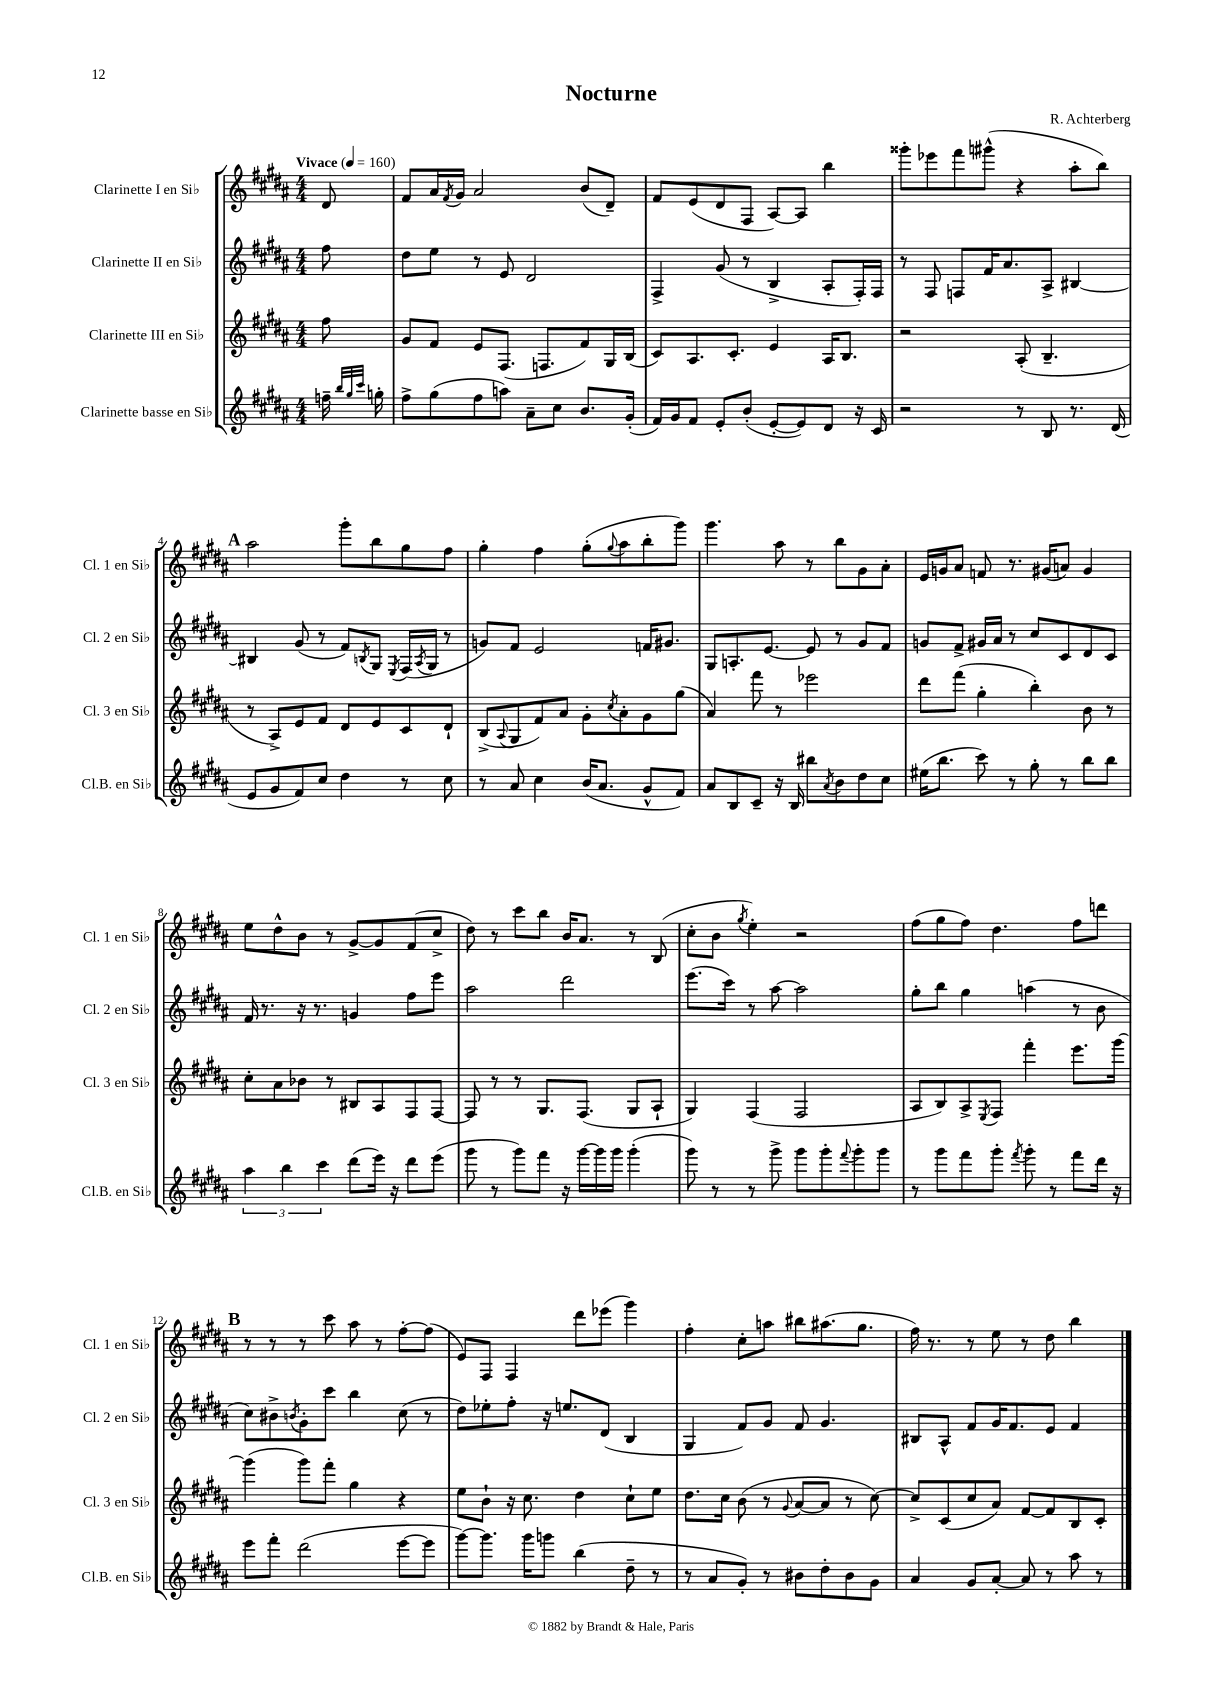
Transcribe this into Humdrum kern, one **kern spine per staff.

**kern	**kern	**kern	**kern
*staff4	*staff3	*staff2	*staff1
*clefG2	*clefG2	*clefG2	*clefG2
*k[f#c#g#d#a#]	*k[f#c#g#d#a#]	*k[f#c#g#d#a#]	*k[f#c#g#d#a#]
*M4/4	*M4/4	*M4/4	*M4/4
*MM160	*MM160	*MM160	*MM160
16ff~	8ff#	8ff#	8d#
32qqbb	.	.	.
32qqgg#	.	.	.
32qqccc#	.	.	.
16gg'	.	.	.
=	=	=	=
8ff#^	8g#	8dd#	8f#
(8gg#	8f#	8ee	16a#
.	.	.	8qf#
.	.	.	16g#
8ff#	8e	8r	2a#
8aa)	(8.F#	8e	.
8a#~	.	2d#	.
.	8.F	.	.
8cc#	.	.	.
8.b	8f#)	.	(8b
.	16G#	.	8d#~)
(16g#'	(16B	.	.
=	=	=	=
16f#)	8c#)	4F#^	8f#
16g#	.	.	.
8f#	8.A#	.	(8e
8e'	.	(8g#	8d#
.	8.c#'	.	.
(8b'	.	8r	8F#
[8e'	4e	4B^	[8A#)
8e])	.	.	8A#]
8d#	16A#	8A#'	4bb
.	8.B	.	.
16r	.	16F#')	.
16c#	.	16F#	.
=	=	=	=
2r	2r	8r	8ggg##'
.	.	8F#	8eee-
.	.	8F	8fff#
.	.	16f#	(8ggg#^^
.	.	8.a#	.
8r	(8A#'	.	4r
8B	4.B~	8A#^	.
8.r	.	[4B#	8aa#'
.	.	.	8bb)
(16d#	.	.	.
=	=	=	=
8e	8r	4B#]	2aa#
8g#	8A#^)	.	.
8f#)	8e	(8g#	.
8cc#	8f#	8r	.
4dd#	8d#	8f#)	8ggg#'
.	.	8qB	.
.	8e	8G#	8bb
.	.	8qE	.
8r	8c#	(16F#	8gg#
.	.	8qA#	.
.	.	16G#	.
8cc#	8d#`	8r	8ff#
=	=	=	=
8r	(8B^	8g)	4gg#'
.	8qqA#	.	.
8a#	8G#	8f#	.
4cc#	8f#)	2e	4ff#
.	8a#	.	.
(16b	8g#'	.	(8gg#'
8.a#	.	.	.
.	8qcc#	.	8qqgg#
.	8a#'	.	8aa#
8g#^^	8g#	16f	8bb'
.	.	8.g#	.
8f#)	(8gg#	.	8ggg#)
=	=	=	=
8a#	4a#)	8G#	4.ggg#
8B	.	8.A'	.
8c#~	8fff#	.	.
.	.	[8.e	.
16r	8r	.	8aa#
16B	.	.	.
8bb#	2eee-	8e]	8r
8qa#	.	.	.
8b	.	8r	8bb
8dd#	.	8g#	8g#
8cc#	.	8f#	8a#'
=	=	=	=
(16ee#	8ddd#	8g	16e
8.bb	.	.	16g
.	(8fff#	8f#^	8a#
8ccc#)	4gg#'	16g#	8f
.	.	16a#	.
8r	.	8r	8.r
8gg#'	4bb')	8cc#	.
.	.	.	(16g#
8r	.	8c#	8a)
8bb	8b	8d#	4g#
8bb	8r	8c#	.
=	=	=	=
6aa#	8cc#'	16f#	8ee
.	.	8.r	.
.	8a#	.	8dd#^^
6bb	.	.	.
.	8b-	16r	8b
.	.	8.r	.
6ccc#	.	.	.
.	8r	.	8r
(8ddd#	8B#	4g	[8g#^
16eee)	8A#	.	8g#]
16r	.	.	.
8ddd#	8F#	8ff#	(8f#
(8eee	[8F#	8eee	8cc#^
=	=	=	=
8ggg#	8F#]	2aa#	8dd#)
8r	8r	.	8r
8ggg#)	8r	.	8ccc#
8fff#	8.G#	.	8bb
16r	.	2ddd#	16b
[16ggg#	(8.F#	.	8.a#
16ggg#]	.	.	.
16ggg#	.	.	.
(4ggg#'	8G#	.	8r
.	8A#`	.	(8B
=	=	=	=
8ggg#)	4G#)	(8.eee	8cc#'
8r	.	.	8b
.	.	16ccc#)	.
.	.	.	8qgg#
8r	(4F#	8r	4ee')
8ggg#^	.	[8aa#	.
8ggg#	2F#	2aa#]	2r
8ggg#'	.	.	.
8qqfff#	.	.	.
8ggg#'	.	.	.
8ggg#	.	.	.
=	=	=	=
8r	8A#	8gg#'	(8ff#
8ggg#	8B)	8bb	8gg#
8fff#	8A#^	4gg#	8ff#)
.	8qE	.	.
8ggg#'	8F#	.	4.dd#
8qfff#	.	.	.
8ggg#'	4fff#'	(4aa	.
8r	.	.	.
8fff#	8.eee	8r	8ff#
16ddd#	.	8b	8ddd
16r	[16ggg#	.	.
=	=	=	=
8eee	(4ggg#]	8cc#)	8r
8fff#'	.	8b#^	8r
.	.	8qb	.
(2ddd#	8ggg#)	8g#'	8r
.	8fff#'	8ccc#	8ccc#
.	4gg#	4bb	8aa#
.	.	.	8r
[8eee	4r	(8cc#	[8ff#'
8eee]	.	8r	(8ff#]
=	=	=	=
[8ggg#)	8ee	8dd#)	8e)
8.ggg#]	8b`	8ee-'	8F#
.	16r	8ff#'	4F#
16ggg#	8.cc#	.	.
8ggg	.	16r	.
.	.	8.ee	.
(4bb	4dd#	.	8ddd#
.	.	(8d#	(8eee-
8dd#~	8cc#`	4B	4ggg#)
8r	8ee	.	.
=	=	=	=
8r	8.dd#	4G#	4ff#'
8a#	.	.	.
.	16cc#	.	.
8g#')	(8b	8f#)	8cc#'
8r	8r	8g#	8aa
.	8qqg#	.	.
8b#	[8a#	8f#	8bb#
8dd#'	8a#]	4.g#	(8.aa#
8b#	8r	.	.
.	.	.	8.gg#
8g#	[8cc#)	.	.
=	=	=	=
4a#	8cc#^]	8B#	16ff#)
.	.	.	8.r
.	(8c#	8A#^^	.
8g#	8cc#	8f#	8r
[8a#'	8a#)	16g#	8ee
.	.	8.f#	.
8a#]	[8f#	.	8r
8r	8f#]	8e	8dd#
8aa#	8B	4f#	4bb
8r	8c#'	.	.
==	==	==	==
*-	*-	*-	*-
